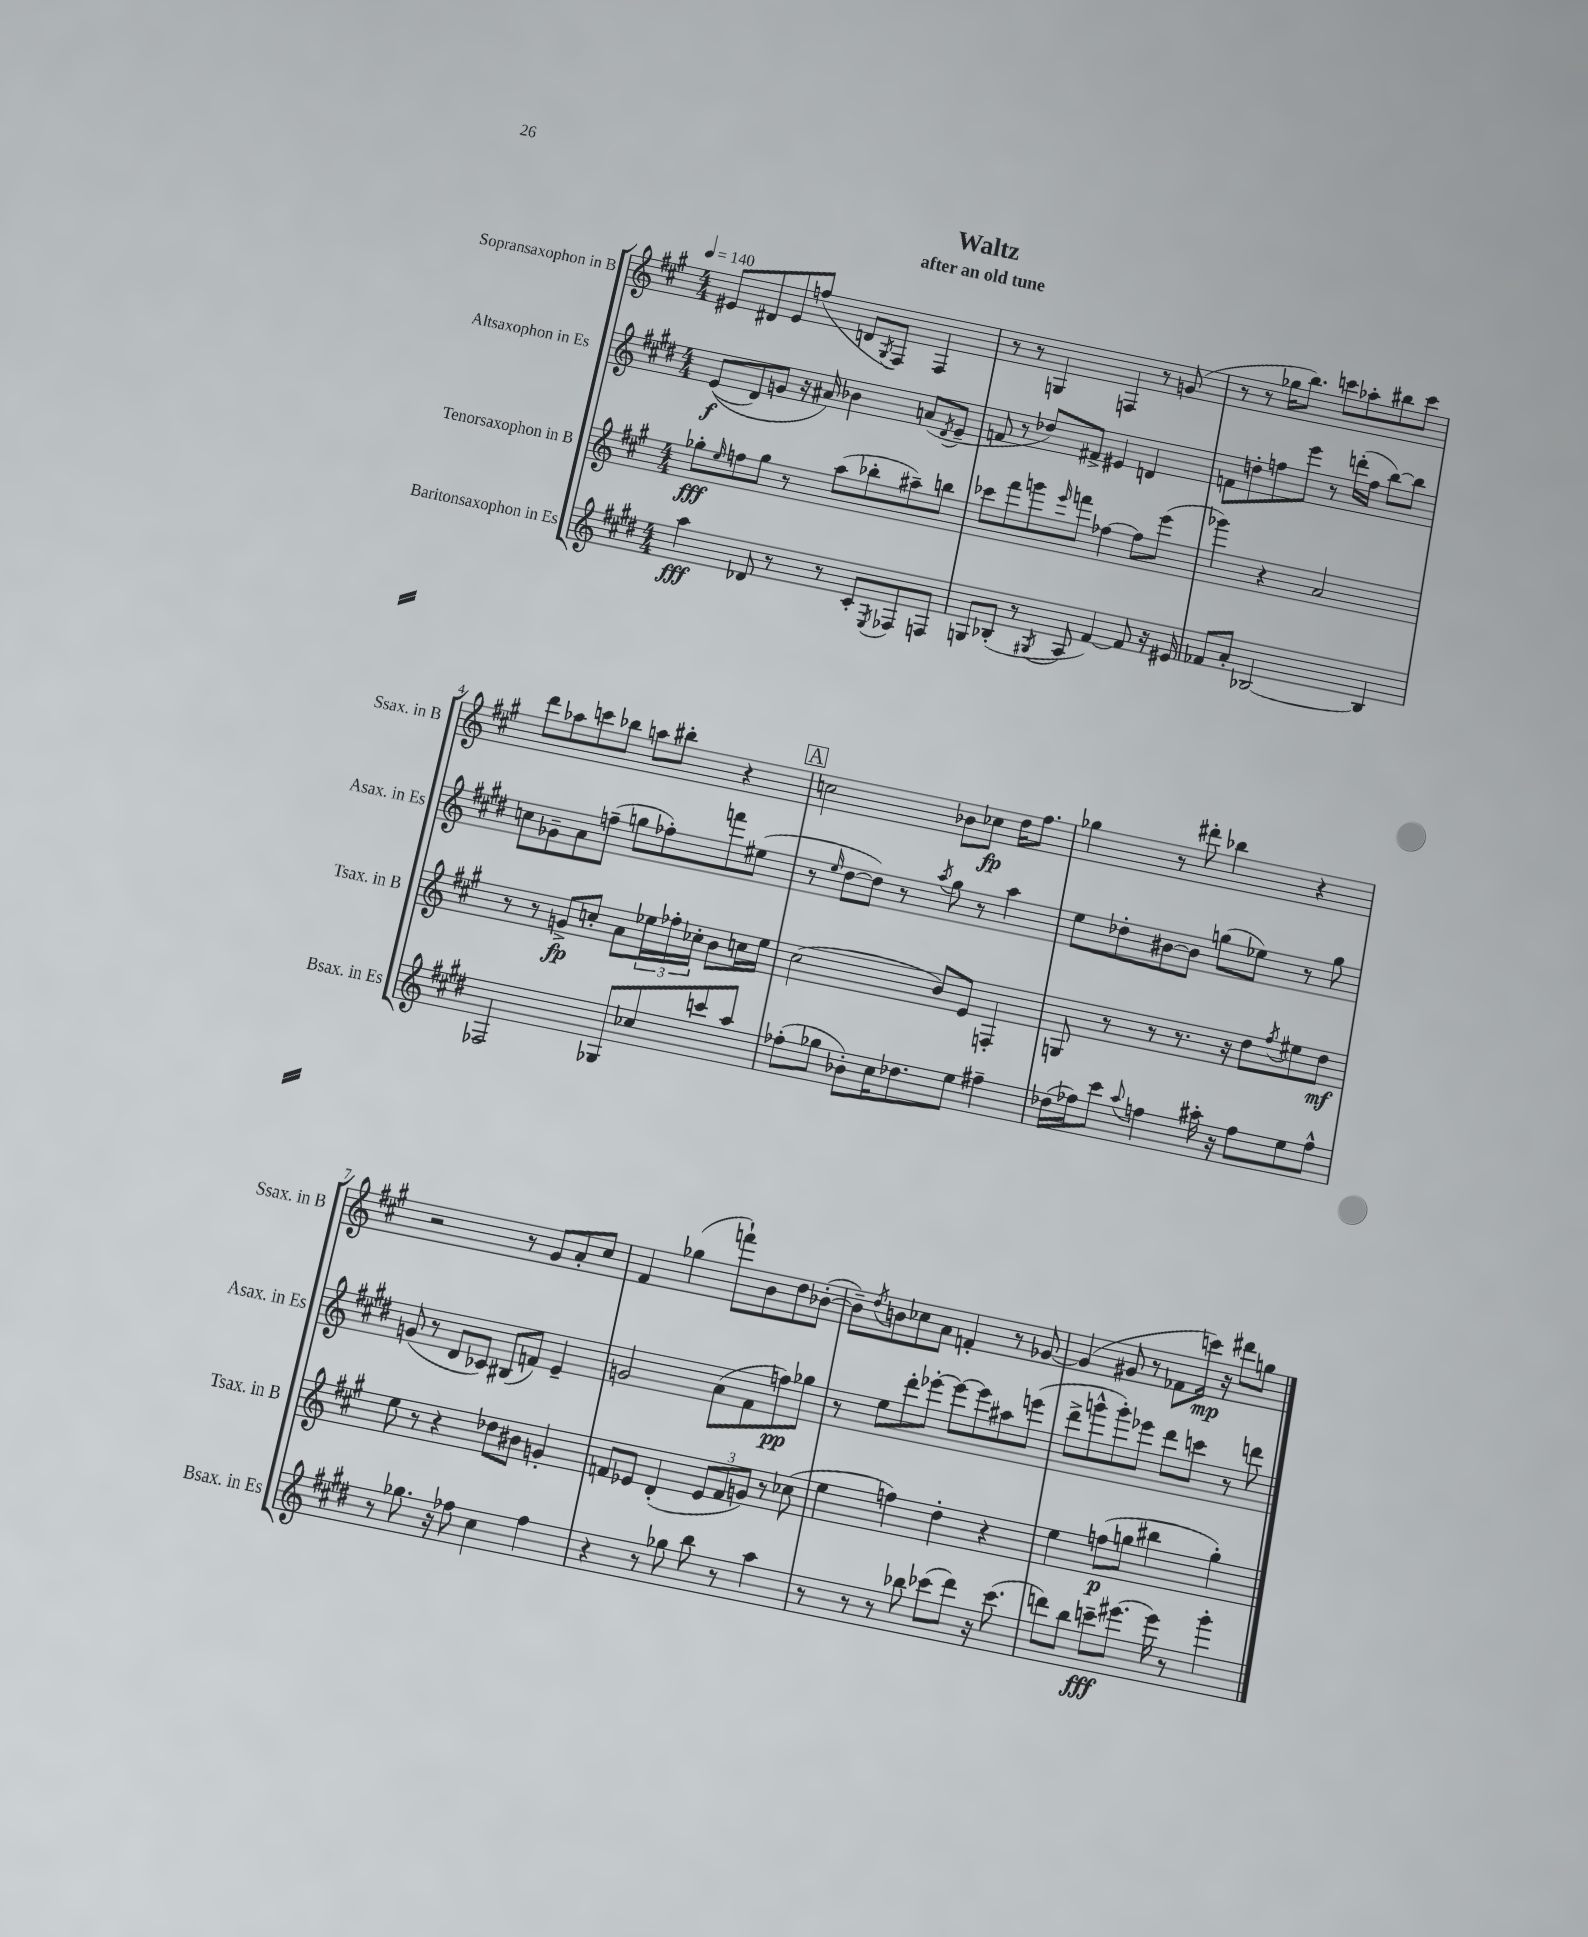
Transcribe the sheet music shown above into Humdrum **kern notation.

**kern	**dynam	**kern	**dynam	**kern	**dynam	**kern	**dynam
*part4	*part4	*part3	*part3	*part2	*part2	*part1	*part1
*staff4	*staff4	*staff3	*staff3	*staff2	*staff2	*staff1	*staff1
*I"Baritonsaxophon in Es	*	*I"Tenorsaxophon in B	*	*I"Altsaxophon in Es	*	*I"Sopransaxophon in B	*
*I'Bsax. in Es	*	*I'Tsax. in B	*	*I'Asax. in Es	*	*I'Ssax. in B	*
*clefG2	*	*clefG2	*	*clefG2	*	*clefG2	*
*k[f#c#g#d#]	*	*k[f#c#g#]	*	*k[f#c#g#d#]	*	*k[f#c#g#]	*
*M4/4	*	*M4/4	*	*M4/4	*	*M4/4	*
*MM140	*	*MM140	*	*MM140	*	*MM140	*
=1	=1	=1	=1	=1	=1	=1	=1
4aa\	fff	8gg-X'\L	fff	((8e/L	f	8e#X/L	.
.	.	16qqee/	.	.	.	.	.
.	.	8ffn\	.	8d#/)	.	8d#X/	.
8d-X/	.	8gg-\J	.	8gn/J	.	8e#/	.
8r	.	8r	.	16r	.	(8ffn/J	.
.	.	.	.	16a#X/)	.	.	.
8r	.	(8aa\L	.	4b-X\	.	8dn/L	.
.	.	.	.	.	.	8qG#/	.
8c#'/L	.	8bb-X'\	.	.	.	8F#/J)	.
8qE/	.	.	.	.	.	.	.
8F-X/	.	8aa#X~\)	.	(8an/L	.	4F#/	.
.	.	.	.	8qd#/	.	.	.
8Fn/J	.	8bbn\J	.	8e~/J	.	.	.
=2	=2	=2	=2	=2	=2	=2	=2
8Gn/L	.	8ccc-X\L	.	8fn/	.	8r	.
(8B-X'/J	.	8fff#\	.	8r	.	8r	.
8r	.	8gggn\	.	8dd-X/L)	.	4Gn/	.
8qG#X/	.	16qqeee/	.	.	.	.	.
8A/	.	8fffn\J	.	8f#X^/J	.	.	.
[4f#/)	.	[4ff-X\	.	4e#X/	.	4Fn/	.
8f#/]	.	8ff-\L]	.	4dn/	.	8r	.
16r	.	(8eee\J	.	.	.	(8gn/	.
16e#X/	.	.	.	.	.	.	.
=3	=3	=3	=3	=3	=3	=3	=3
8f-X/L	.	4ggg-X\)	.	8fn\L	.	8r	.
8a'/J	.	.	.	8ddn'\	.	8r	.
[2B-X/	.	4r	.	8ffn\	.	16gg-X\KL	.
.	.	.	.	.	.	8.bb\J)	.
.	.	.	.	8eee\J	.	.	.
.	.	2a/	.	8r	.	8cccn\L	.
.	.	.	.	(16dddn'\LL	.	8aa-X'\	.
.	.	.	.	16ff\JJ	.	.	.
4B-/]	.	.	.	[8bb\L)	.	8bb#X\	.
.	.	.	.	8bb\J]	.	8ccc\J	.
!!LO:LB:g=z
=4	=4	=4	=4	=4	=4	=4	=4
2F-X/	.	8r	.	8ccn\L	.	8ddd\L	.
.	.	8r	.	8g-X~\	.	8aa-X\	.
.	.	8gn^/L	fp	8a\	.	8cccn\	.
.	.	8ccn'/J	.	(8ffn~\J	.	8bb-X\J	.
8G-X/L	.	8a\L	.	8ggn\L	.	8aan\L	.
8cc-X/	.	24ee-X\L	.	8ff-X'\)	.	8bb#X'\J	.
.	.	24ff-X'\	.	.	.	.	.
.	.	24cc-X'\JJ	.	.	.	.	.
8cccn/	.	8b\L	.	8fffn\	.	4r	.
8aa/J	.	16ccn\L	.	(8ee#X\J	.	.	.
.	.	16ee-\JJ	.	.	.	.	.
!!LO:REH:place=s1:t=A
=5	=5	=5	=5	=5	=5	=5	=5
(8ff-X'\L	.	(2cc#\	.	8r	.	2ccn\	.
.	.	.	.	16qqee/	.	.	.
8gg-X\J	.	.	.	[8dd#\L	.	.	.
8b-X'\L)	.	.	.	8dd#\J])	.	.	.
16cc#\K	.	.	.	8r	.	.	.
8.dd-X\	.	.	.	.	.	.	.
.	.	.	.	8qaa/	.	.	.
.	.	8b/L)	.	8gg#\	.	8b-X\L	.
8ee\J	.	8e/J	.	8r	.	8cc-X\J	fp
4ff#X~\	.	4Fn'/	.	4aa\	.	16dd\KL	.
.	.	.	.	.	.	8.ff#\J	.
=6	=6	=6	=6	=6	=6	=6	=6
(16dd-X\LL	.	8Gn/	.	8ee\L	.	4gg-X\	.
16ff-X\J)	.	.	.	.	.	.	.
8ccc#\J	.	8r	.	8dd-X'\	.	.	.
8qqaa/	.	.	.	.	.	.	.
4ffn\	.	8r	.	[8b#X\	.	8r	.
.	.	8.r	.	8b#\J]	.	8ddd#X'\	.
16aa#X'\	.	.	.	(8ggn\L	.	4bb-X\	.
16r	.	16r	.	.	.	.	.
8ff\L	.	8dd\L	.	8ee-X\J)	.	.	.
.	.	8qff#/	.	.	.	.	.
8ee\	.	8ee#X\	.	8r	.	4r	.
8ff^^\J	.	8dd\J	mf	8gg\	.	.	.
!!LO:LB:g=z
=7	=7	=7	=7	=7	=7	=7	=7
8r	.	8ee\	.	(8gn/	.	2r	.
8.gg-X\	.	8r	.	8r	.	.	.
.	.	4r	.	8d#/L	.	.	.
16r	.	.	.	.	.	.	.
8ff-X\	.	.	.	8c-X/J)	.	.	.
4cc#\	.	8dd-X\L	.	(8B#X/L	.	8r	.
.	.	8b#X\J	.	8fn/J)	.	8g#/L	.
4ff-\	.	4gn'/	.	4e~/	.	8a'/	.
.	.	.	.	.	.	8cc#/J	.
=8	=8	=8	=8	=8	=8	=8	=8
4r	.	8fn/L	.	2gn/	.	4f#/	.
.	.	8e-X/J	.	.	.	.	.
8r	.	(4d'/	.	.	.	(4gg-X\	.
8gg-X\	.	.	.	.	.	.	.
8bb\	.	12e-/L	.	(8a\L	.	8fffn`\L)	.
.	.	12f/	.	.	.	.	.
8r	.	.	.	8f#\	.	8b\	.
.	.	12gn/J)	.	.	.	.	.
4aa\	.	8r	.	8ffn\)	pp	8dd\	.
.	.	(8cc-X\	.	8gg-X\J	.	([8b-X'\J	.
=9	=9	=9	=9	=9	=9	=9	=9
8r	.	4ee\	.	8r	.	8b-~\L])	.
.	.	.	.	.	.	8qdd/	.
8r	.	.	.	8ee\L	.	8bn\	.
8r	.	4ffn\)	.	8ddd#'\	.	8cc-X\	.
8bb-X\	.	.	.	[8eee-X'\J	.	8a\J	.
(8ccc-X\L	.	4dd'\	.	8eee-\L_	.	4fn'/	.
8ddd#\J)	.	.	.	8eee-\]	.	.	.
16r	.	4r	.	8aa#X\	.	8r	.
(8.ccc-\	.	.	.	.	.	.	.
.	.	.	.	(8eeen\J	.	[8g-X/	.
=10	=10	=10	=10	=10	=10	=10	=10
8dddn\L)	.	4ee\	.	8ddd#^\L	.	(4g-/]	.
8bb\J	.	.	.	8gggn^^\	.	.	.
8cccn~\L	fff	(8ffn\L	p	8ggg'\)	.	8g#X/	.
[8.eee#X\J	.	8ggn\J	.	8eee-X\J	.	8r	.
.	.	4bb#X\	.	8ddd#\L	.	8f-X\L	.
16eee#\]	.	.	.	.	.	.	.
8r	.	.	.	8cccn\J	.	16cccn\Jk)	mp
.	.	.	.	.	.	16r	.
4ggg#'\	.	4gg'\)	.	8r	.	8ddd#X\L	.
.	.	.	.	8dddn\	.	8ggn\J	.
==	==	==	==	==	==	==	==
*-	*-	*-	*-	*-	*-	*-	*-
